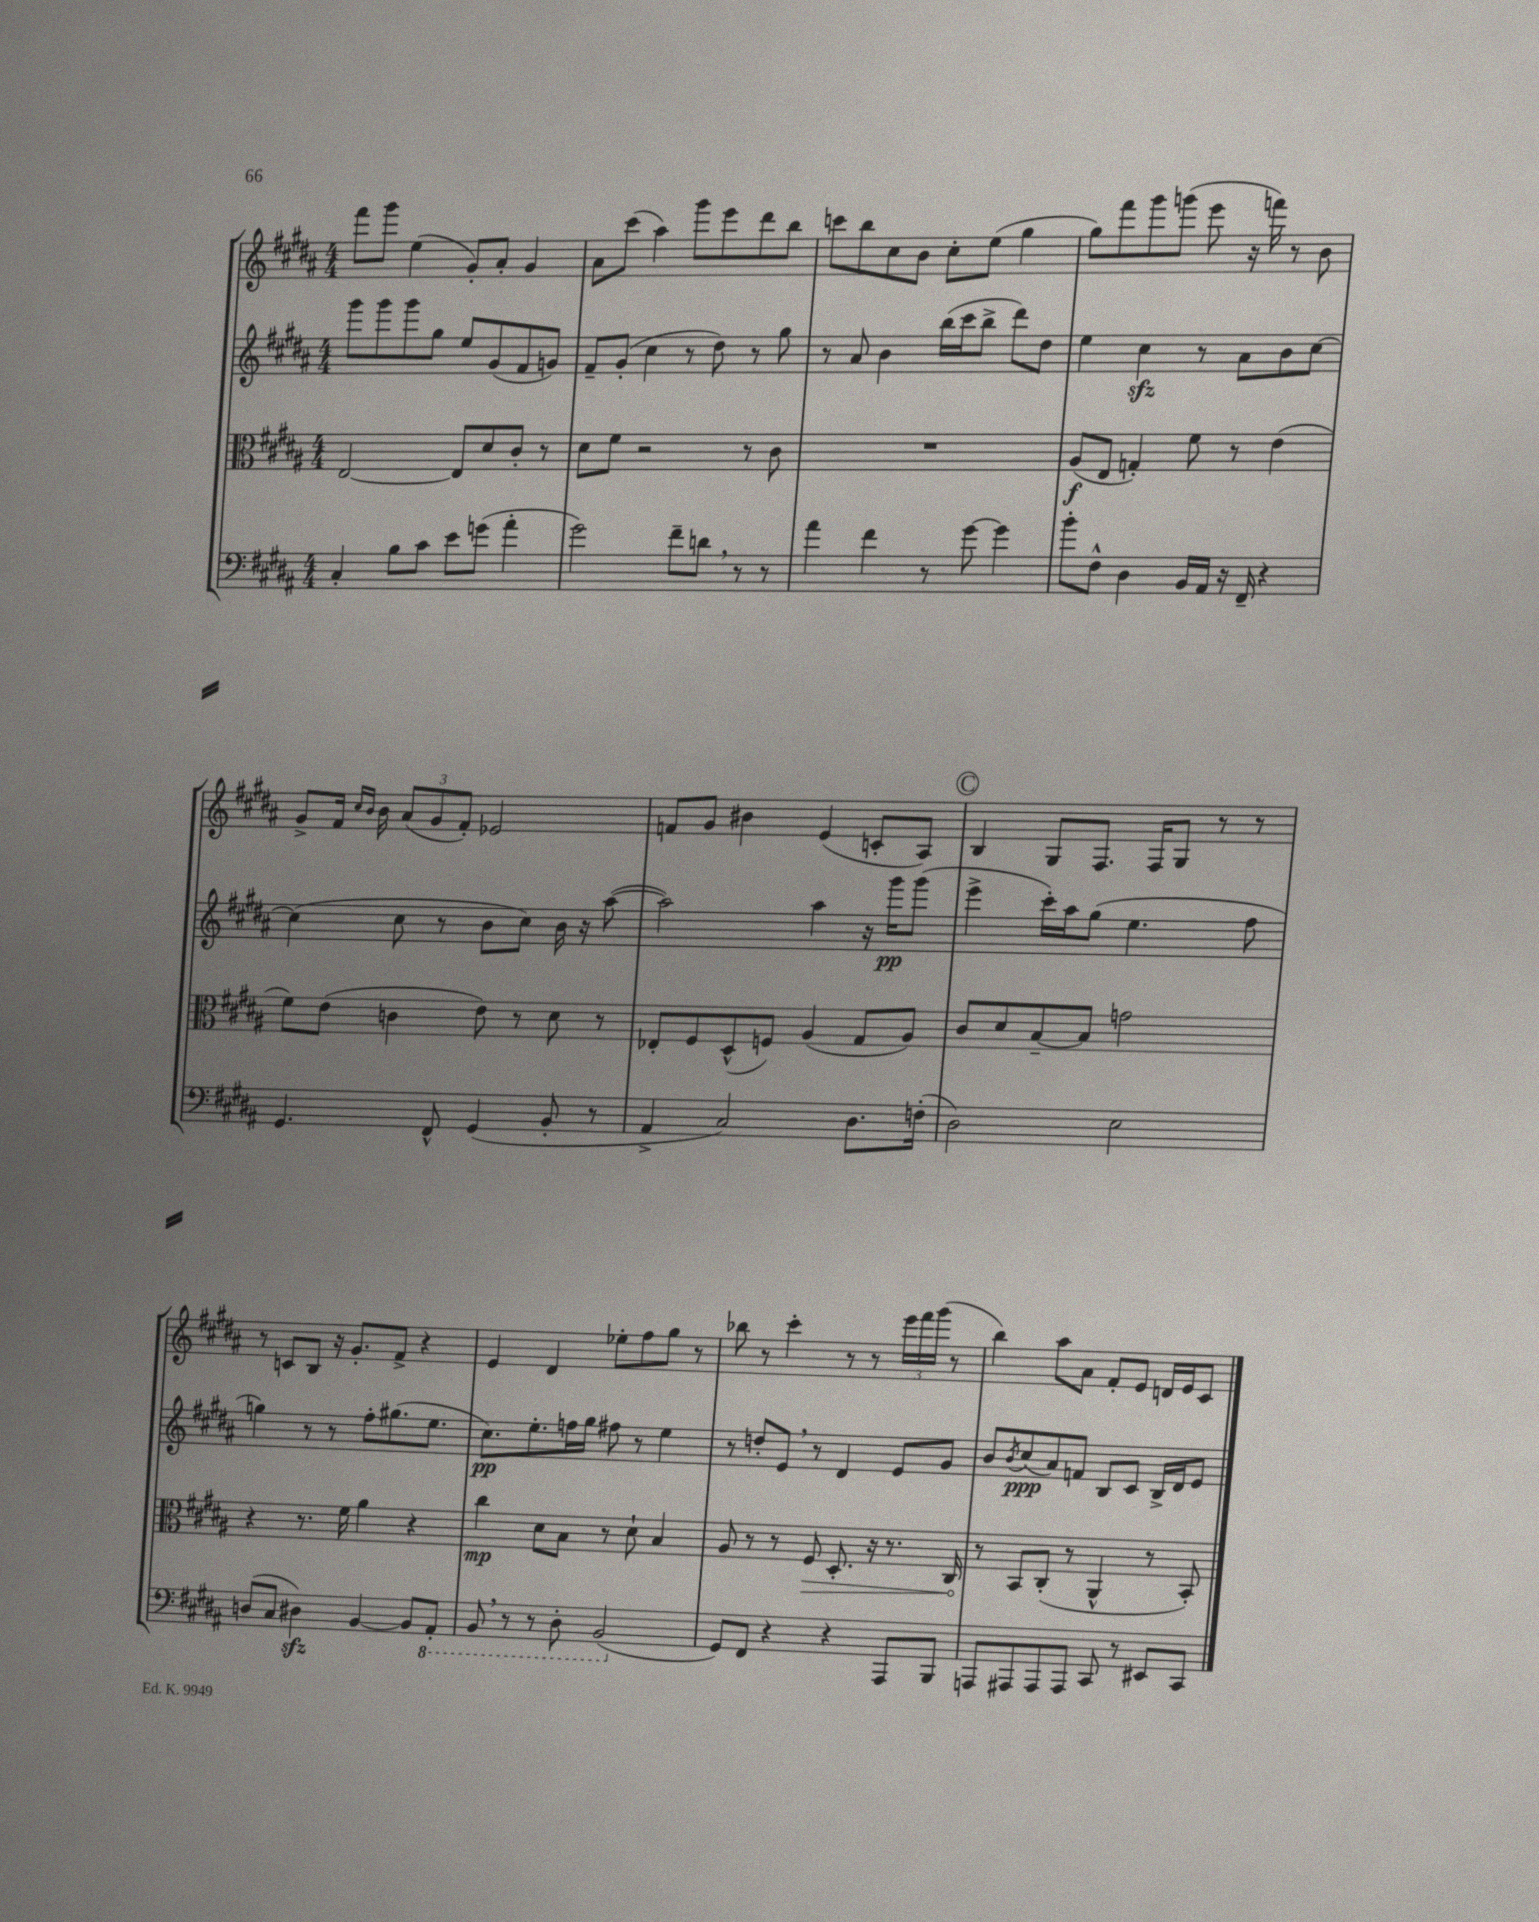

**kern	**kern	**kern	**kern
*staff4	*staff3	*staff2	*staff1
*clefF4	*clefC3	*clefG2	*clefG2
*k[f#c#g#d#a#]	*k[f#c#g#d#a#]	*k[f#c#g#d#a#]	*k[f#c#g#d#a#]
*M4/4	*M4/4	*M4/4	*M4/4
4C#'	[2E	8ggg#	8fff#
.	.	8ggg#	8ggg#
8B	.	8ggg#	(4ee
8c#	.	8gg#	.
8e	8E]	8ee	8g#')
(8g	8d#	(8g#	8a#'
4a#'	8c#'	8f#	4g#
.	8r	8g)	.
=	=	=	=
2g#)	8d#	8f#~	8a#
.	8f#	(8g#'	(8ccc#
.	2r	4cc#	4aa#)
8f#~	.	8r	8ggg#
8d	.	8dd#)	8eee
8r	8r	8r	8ddd#
8r	8c#	8gg#	8bb
=	=	=	=
4a#	1r	8r	8ccc
.	.	8a#	8bb
4f#	.	4b	8cc#
.	.	.	8b
8r	.	(16bb	8cc#'
.	.	16ccc#	.
[8g#	.	8bb^	(8ee
4g#]	.	8ddd#)	4gg#
.	.	8dd#	.
=	=	=	=
8b'	(8A#	4ee	8gg#)
8F#^^	8E	.	8fff#
4D#	4G')	4cc#	8ggg#
.	.	.	(8ggg
16BB	8f#	8r	8eee
16AA#	.	.	.
16r	8r	8a#	16r
16FF#~	.	.	16fff)
4r	(4e	8b	8r
.	.	[8cc#	8b
=	=	=	=
4.GG#	8f#)	(4cc#]	8g#^
.	(8e	.	16f#
.	.	.	16qqcc#
.	.	.	16qqb
.	.	.	16b
.	4c	8cc#	(12a#
.	.	.	12g#
8FF#^^	.	8r	.
.	.	.	12f#')
(4GG#	8e)	8b	2e-
.	8r	8cc#)	.
8BB'	8d#	16b	.
.	.	16r	.
8r	8r	([8aa#	.
=	=	=	=
4AA#^	8E-'	2aa#])	8f
.	8F#	.	8g#
2C#)	(8D#^^	.	4b#
.	8F)	.	.
.	(4A#	4aa#	(4e
8.D#	8G#	16r	8c'
.	.	16ggg#	.
.	8A#)	(8ggg#	8A#)
(16F'	.	.	.
=	=	=	=
2D#)	8c#	4eee^	4B
.	8d#	.	.
.	[8B~	16ccc#')	8G#
.	.	16aa#	.
.	8B]	(8gg#	8.F#
2E	2g	4.ee	.
.	.	.	16F#
.	.	.	8G#
.	.	.	8r
.	.	8ff#	8r
=	=	=	=
(8D	4r	4gg)	8r
8C#	.	.	8c
4D#)	8.r	8r	8B
.	.	8r	16r
.	16f#	.	8.g#'
[4BB	4a#	8ff#'	.
.	.	(8.gg#	8f#^
8BB]	4r	.	4r
.	.	8.ee	.
8AAA#'	.	.	.
=	=	=	=
8BBB	4cc#	8.cc#)	4e
8r	.	.	.
.	.	8.ee'	.
8r	8d#	.	4d#
8DD#'	8B	16ff	.
.	.	16gg#	.
(2BBB	8r	8ff#	8ee-'
.	8d#`	8r	8ff#
.	4B	4ee	8gg#
.	.	.	8r
=	=	=	=
8GG#)	8A#	8r	8bb-
8FF#	8r	8dd'	8r
4r	8r	8e	4ccc#'
.	8F#	8r	.
4r	8.D#'	4d#	8r
.	.	.	8r
.	16r	.	.
8AAA#	8.r	8e	24eee
.	.	.	24fff#
.	.	.	(24ggg#
8BBB	.	8g#	8r
.	16C#	.	.
=	=	=	=
8AAA	8r	8b	4bb)
.	.	8qb	.
8AAA#	8BB	(8cc#	.
8AAA#	(8C#'	8a#)	8aa#
8AAA#	8r	8f	8a#
8CC#	4AA#^^	8B	8f#'
8r	.	8c#	8e
8EE#	8r	16B^	16d
.	.	16d#	16e
8CC#	8BB')	8e	8c#
==	==	==	==
*-	*-	*-	*-
